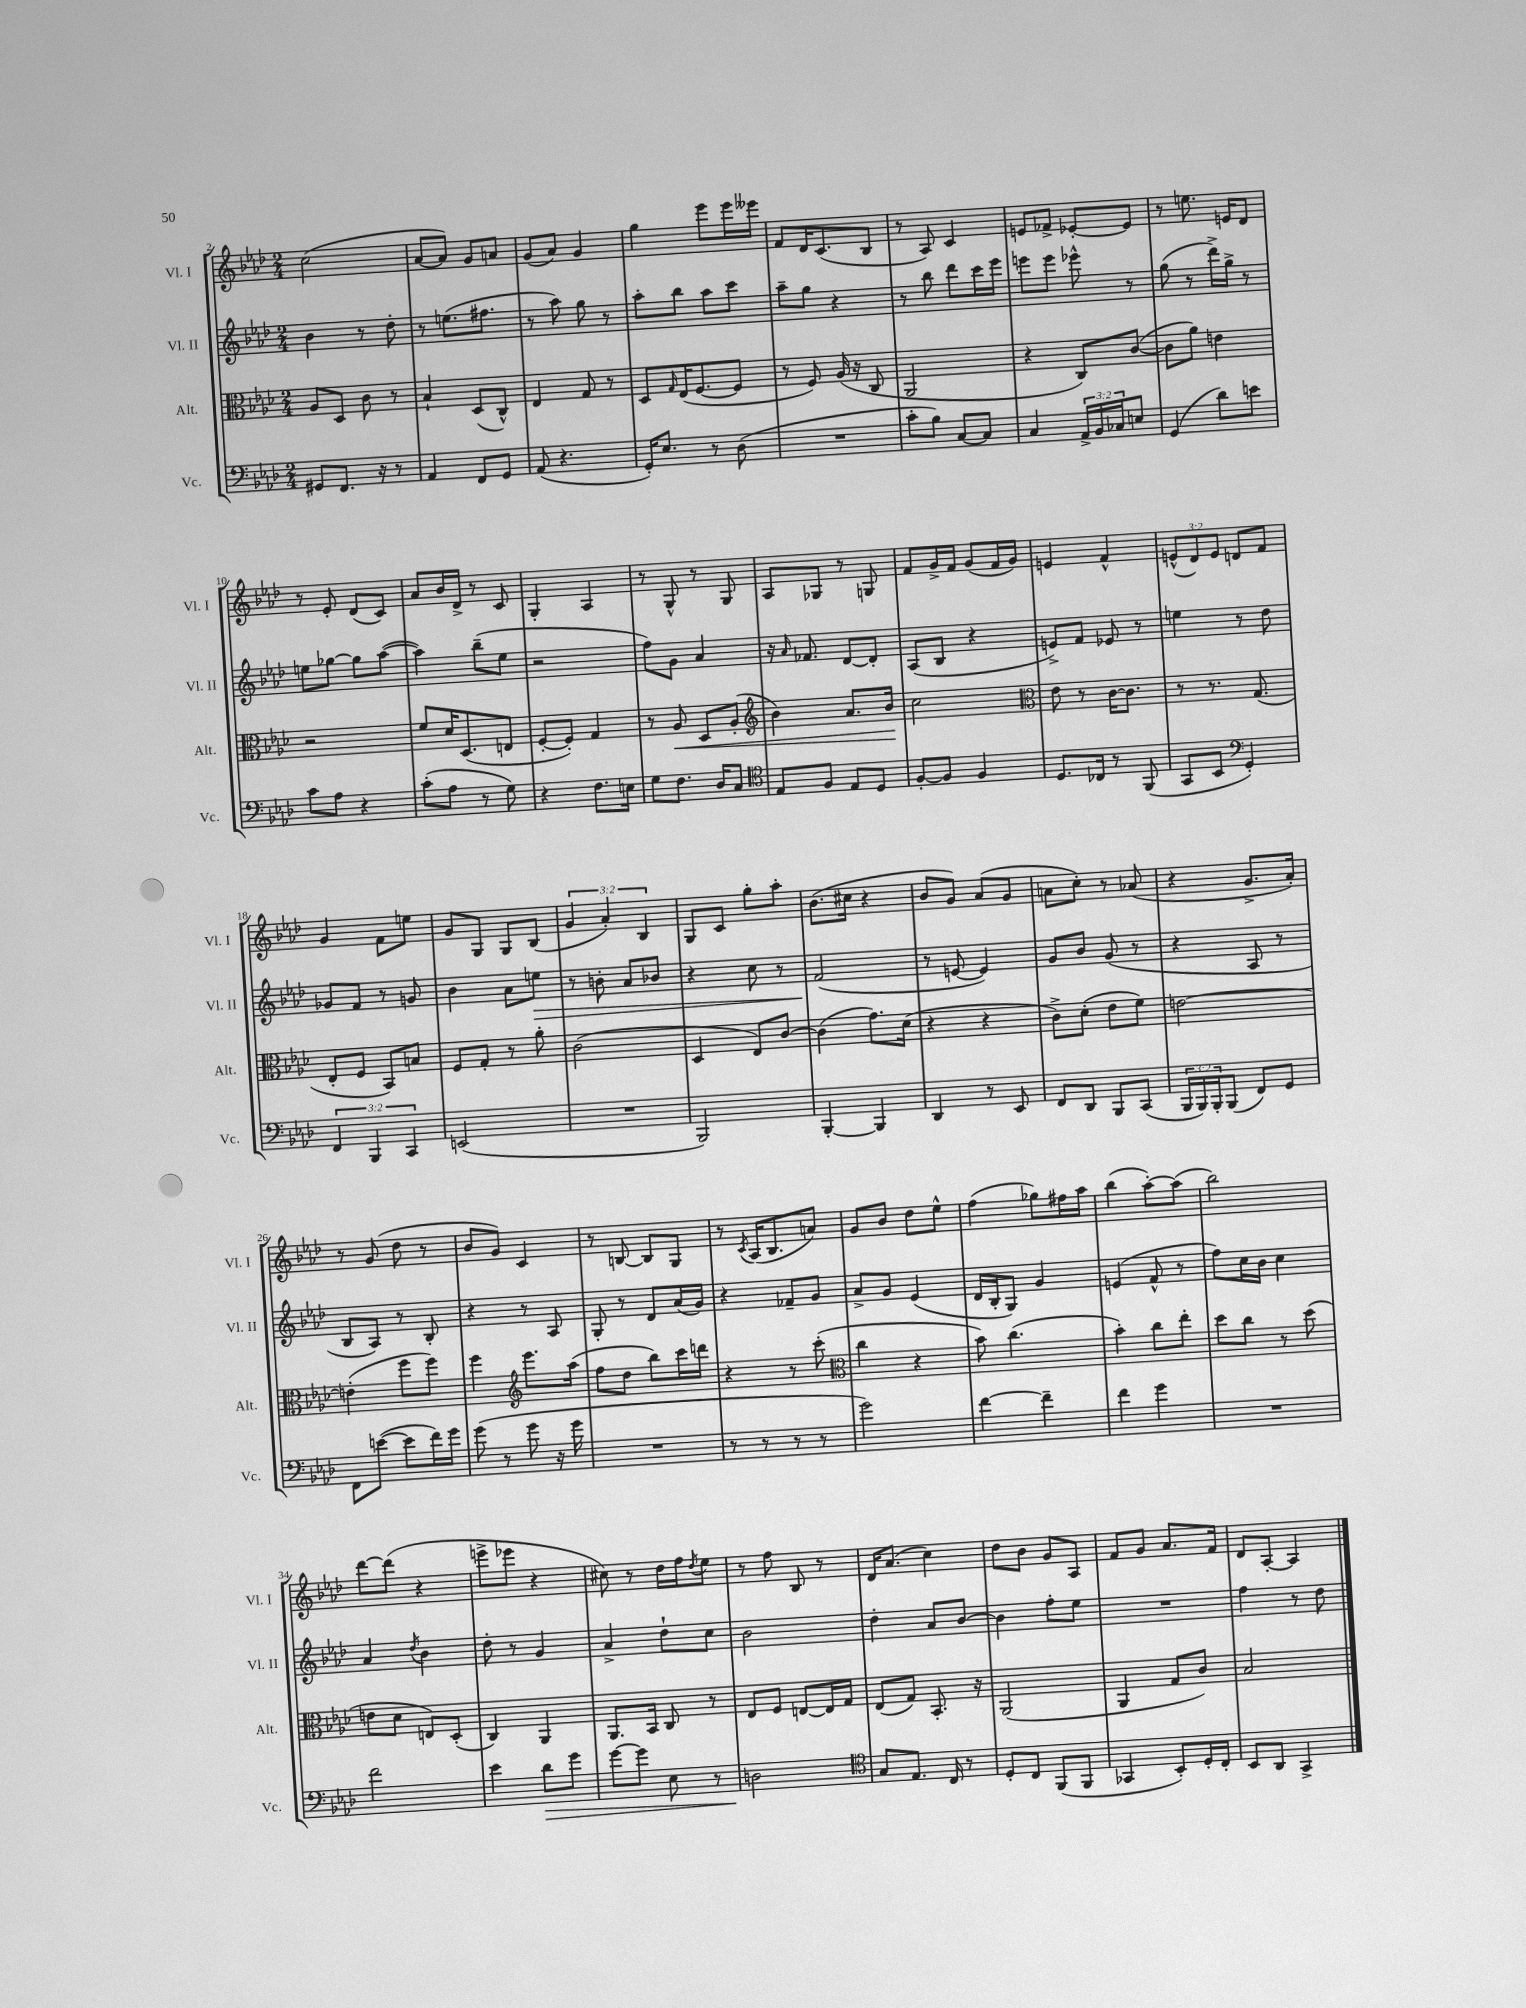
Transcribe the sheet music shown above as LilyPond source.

<<
\new StaffGroup <<
\new Staff = "s0" \with { instrumentName = "Vl. I" shortInstrumentName = "Vl. I" } {
    \clef treble \key aes \major \numericTimeSignature \time 2/4 \override Staff.TupletNumber.text = #tuplet-number::calc-fraction-text
    c''2( |
    aes'8~ aes'8) g'8 a'8 |
    g'8( aes'8) g'4 |
    g''4 ees'''8 ees'''16 eeses'''16 |
    f'8 des'16 c'8.( bes8 |
    r8 aes8) c'4 |
    e'8 fes'8-> ees'8~-. ees'8 |
    r8 e''8. e'16 des'8 |
    r8 ees'8-. des'8( c'8) |
    aes'8 bes'16 des'16-> r8 c'8 |
    g4-. aes4 |
    r8 g8-^ r8 g8 |
    aes8 ges8 r8 g8 |
    f'8 g'16-> f'16 g'8( f'16 g'16) |
    e'4 f'4-^ |
    \tuplet 3/2 { e'8-^( des'8) e'8 } d'8 f'8 |
    g'4 f'8 e''8 |
    g'8 g8 g8 bes8( |
    \tuplet 3/2 { g'4 aes'4-.) bes4 } |
    g8 c'8 g''8-. aes''8-. |
    bes'8.( cis''16 r4 |
    bes'8 g'8) aes'8( g'8 |
    a'8 c''8-.) r8 aes'8( |
    r4 g'8.-> aes'16-.) |
    r8 g'8( des''8 r8 |
    bes'8 g'8) c'4 |
    r8 b8~ b8 g8 |
    r8 \acciaccatura { c'8 } aes16( bes8. a'8) |
    g'8 bes'8 des''8 ees''8-^ |
    f''4( ges''8) fis''16 aes''16 |
    bes''4( aes''8~-.) aes''8( |
    bes''2) |
    des'''8~ des'''8( r4 |
    e'''8-> ees'''8 r4 |
    cis''8) r8 des''16 f''16 \acciaccatura { des''8 } ees''8 |
    r8 f''8 bes8 r8 |
    des'16 aes'8.( c''4) |
    des''8 bes'8 g'8 aes8 |
    f'8 g'8 aes'8. f'16 |
    des'8 aes8~-. aes4 \bar "|." |
}
\new Staff = "s1" \with { instrumentName = "Vl. II" shortInstrumentName = "Vl. II" } {
    \clef treble \key aes \major \numericTimeSignature \time 2/4
    bes'4 r8 des''8-. |
    r8 e''8.( fis''8. |
    r8 aes''8) g''8 r8 |
    aes''8-. bes''8 aes''8 c'''8 |
    aes''8-- g''8 r4 |
    r8 bes''8 des'''8 c'''16 ees'''16 |
    e'''8 e'''8 ees'''8-^ r8 |
    g''8( r8 des'''16->) g''16-> r8 |
    e''8 ges''8~ ges''8 aes''8~( |
    aes''4) bes''8--( ees''8 |
    r2 |
    f''8) g'8 aes'4 |
    r16 \grace { aes'16 } fes'8. des'8~ des'8-. |
    aes8( bes8 r4 |
    e'8->) f'8 ees'8 r8 |
    e''4 r8 des''8 |
    ges'8 f'8 r8 g'8 |
    bes'4 aes'8 e''8\> |
    r8 b'8-. aes'8 bes'8 |
    r4 c''8 r8 |
    f'2\!( |
    r8 e'8~ e'4) |
    g'8 bes'8 g'8( r8 |
    r4 aes8 r8 |
    bes8 aes8) r8 bes8-. |
    r4 r8 aes8 |
    g8-. r8 des'8 aes'16( g'16) |
    r4 fes'8-- g'8 |
    aes'8-> g'8 ees'4( |
    des'16 bes16-. g8) g'4 |
    e'4( f'8-^ r8 |
    f''8) c''16 bes'16 c''4 |
    aes'4 \acciaccatura { des''8 } bes'4 |
    des''8-. r8 g'4 |
    aes'4-> des''8-! c''8 |
    bes'2 |
    des''4-. aes'8 bes'8~ |
    bes'4 f''8-. ees''8 |
    R2 |
    f''4 r8 des''8 \bar "|." |
}
\new Staff = "s2" \with { instrumentName = "Alt." shortInstrumentName = "Alt." } {
    \clef alto \key aes \major \numericTimeSignature \time 2/4
    aes8 des8 c'8 r8 |
    bes4-! des8( c8-^) |
    ees4 g8 r8 |
    des8 \grace { g16 } ees16( f8.~ f8 |
    r8 f8) aes16( r16 c8 |
    aes,2 |
    r4 c8) c'8~( |
    c'8 aes'8) e'4 |
    r2 |
    f'8 des'16 des8.( e8 |
    f8~-. f8-.) g4 |
    r8 aes8\< des8 aes8-.( |
    \clef treble bes'4) aes'8. bes'16\! |
    c''2 |
    \clef alto ees'8 r8 c'16~ c'8. |
    r8 r8. g8.( |
    ees8-. f8 bes,8) b8 |
    f8 g8-. r8 aes'8-. |
    c'2( |
    des4 ees8) c'8~ |
    c'4( g'8.) des'16( |
    r4 r4 |
    c'8->) des'8-.( ees'8 f'8) |
    e'2~ |
    e'4-.( f''8 f''8) |
    f''4 \clef treble ees'''8. aes''16( |
    f''8 des''8 bes''8) c'''16 d'''16 |
    r4 r8 c'''8-.( |
    \clef alto c''4 r4 |
    bes'8) c''4.( |
    bes'4-.) c''8 ees''8-. |
    des''8 c''8 r8 des''8( |
    e'8 des'8 e8) des8-.( |
    c4) aes,4 |
    aes,8. bes,16 c8 r8 |
    ees8 f8 e8~ e16 g16 |
    ees8( g8) bes,8.-. r16 |
    aes,2( |
    aes,4 g8 c'8) |
    bes2 \bar "|." |
}
\new Staff = "s3" \with { instrumentName = "Vc." shortInstrumentName = "Vc." } {
    \clef bass \key aes \major \numericTimeSignature \time 2/4 \override Staff.TupletNumber.text = #tuplet-number::calc-fraction-text
    gis,8 f,8. r16 r8 |
    aes,4 f,8 g,8 |
    aes,8( r4. |
    g,16-.) ees8. r8 des8( |
    R2 |
    c'8-. bes8) c8~ c8 |
    c4 \tuplet 3/2 { aes,16-> bes,16 ces16 } e8 |
    g,4( des'8) e'8 |
    c'8 aes8 r4 |
    c'8-.( aes8 r8 g8) |
    r4 f8. e16 |
    g8 f8. des16 c8 |
    \clef tenor ees8 f8 ees8 des8 |
    f8~-. f8 f4 |
    des8. ces16 r8 f,8( |
    g,8 bes,8 \clef bass g,4-.) |
    \tuplet 3/2 { f,4 bes,,4 c,4 } |
    e,2( |
    R2 |
    bes,,2) |
    bes,,4~-. bes,,4 |
    des,4 r8 ees,8 |
    f,8 des,8 bes,,8 c,8( |
    \tuplet 3/2 { bes,,16 bes,,16) bes,,16-. } bes,,8( f,8) g,8 |
    f,8 e'8~( e'8 f'16) g'16 |
    g'8( r8 g'8 r16 g'16 |
    R2 |
    r8 r8 r8 r8 |
    g'2) |
    f'4~ f'4-- |
    f'4 g'4 |
    R2 |
    f'2 |
    ees'4 des'8\> g'8 |
    g'8~ g'8 ees8 r8 |
    d2\! |
    \clef tenor g8 ees8. c16 r8 |
    des8-. c8 f,8( f,8 |
    ges,4 bes,8-.) des16-. c16-. |
    bes,8 aes,8 g,4-> \bar "|." |
}
>>
>>
\layout { \context { \Score currentBarNumber = #2 } }
